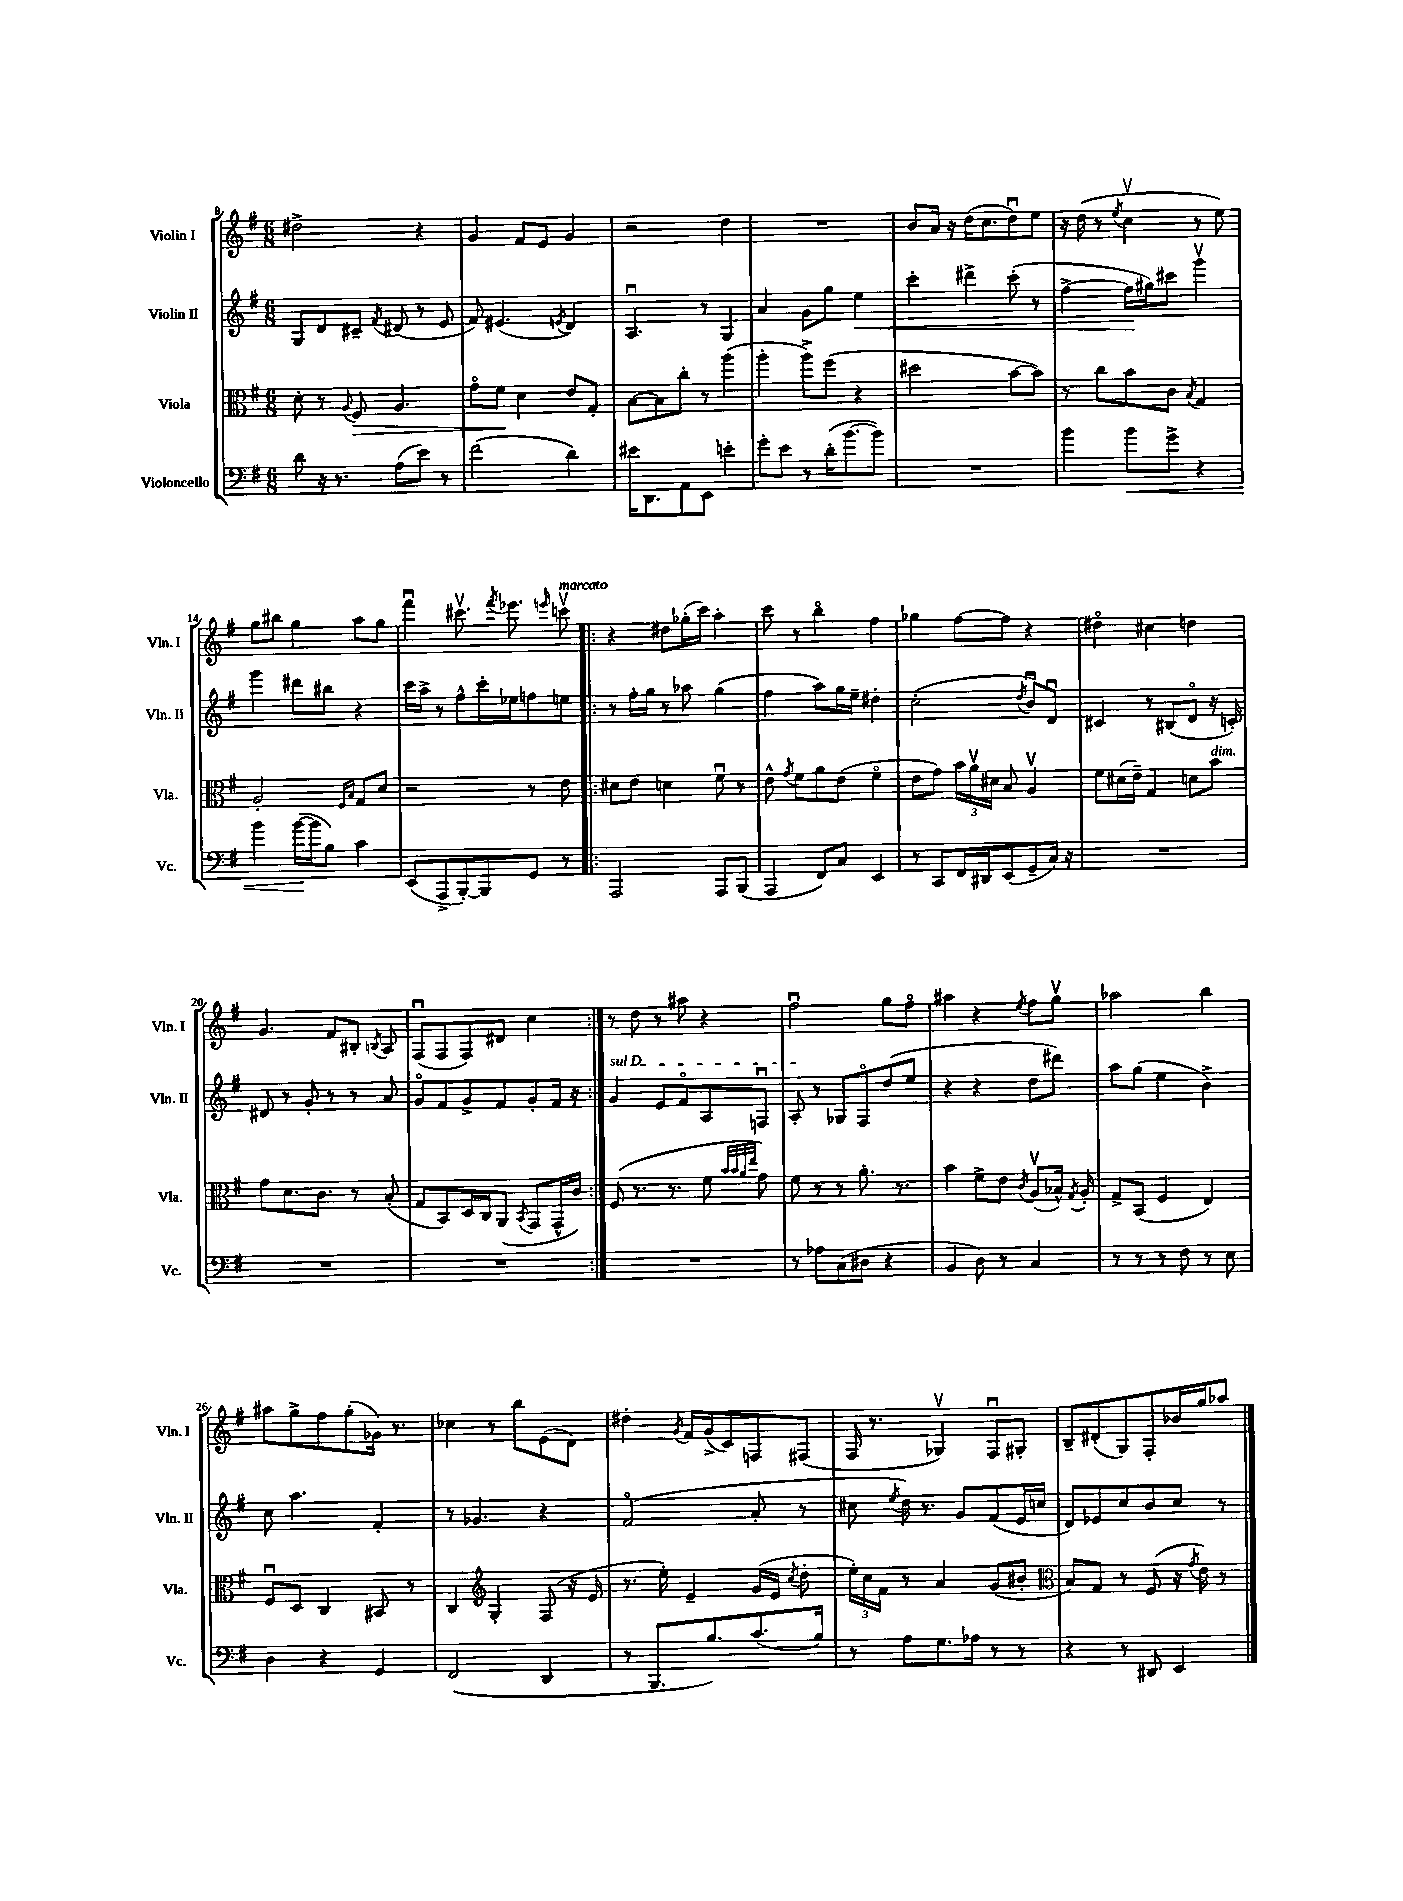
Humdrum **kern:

**kern	**dynam	**kern	**dynam	**kern	**dynam	**kern
*part4	*part4	*part3	*part3	*part2	*part2	*part1
*staff4	*staff4	*staff3	*staff3	*staff2	*staff2	*staff1
*I"Violoncello	*	*I"Viola	*	*I"Violin II	*	*I"Violin I
*I'Vc.	*	*I'Vla.	*	*I'Vln. II	*	*I'Vln. I
*clefF4	*	*clefC3	*	*clefG2	*	*clefG2
*k[f#]	*	*k[f#]	*	*k[f#]	*	*k[f#]
*M6/8	*	*M6/8	*	*M6/8	*	*M6/8
=8	=8	=8	=8	=8	=8	=8
8d\	.	8d'\	.	8G/L	.	2dd#X^\
16r	.	8r	.	8d/	.	.
8.r	.	.	.	.	.	.
.	.	8qqA/	.	.	.	.
!	!	!	!LO:HP:b	!	!	!
.	.	8F#/	>	8c#X~/J	.	.
.	.	.	.	8qf#/	.	.
(8A\L	.	4.A/	.	(8d#X/	.	.
8e\J)	.	.	.	8r	.	4r
8r	.	.	.	8e/	.	.
=9	=9	=9	=9	=9	=9	=9
(2f#\	.	8g\L	.	8f#/)	.	4g/
.	.	8f#\J	.	(4.e#X/	.	.
.	.	4d\	]	.	.	8f#/L
.	.	.	.	.	.	8e/J
.	.	.	.	8qen/	.	.
4d\)	.	8e/L	.	4d/)	.	4g/
.	.	8G'/J	.	.	.	.
=10	=10	=10	=10	=10	=10	=10
16e#X\KL	.	[8B\L	.	4.Au/	.	2r
8.DD\	.	.	.	.	.	.
.	.	8B\]	.	.	.	.
8AA\	.	8cc'\J	.	.	.	.
8EE\J	.	8r	.	8r	.	.
4en'\	.	(4aa\	.	4G/	.	4dd\
=11	=11	=11	=11	=11	=11	=11
8g'\L	.	4aa'\	.	4a/	.	2.r
8e\J	.	.	.	.	.	.
8r	.	8aa^\L)	.	8g\L	.	.
(16d'\KL	.	(8ff#\J	.	8gg\J	.	.
[8.b\	.	.	.	.	.	.
!	!	!	!	!	!LO:HP:b	!
.	.	4r	.	4ee\	<	.
8b\J])	.	.	.	.	.	.
=12	=12	=12	=12	=12	=12	=12
2.r	.	2dd#X\	.	4ccc'\	.	8b/L
.	.	.	.	.	.	16a/Jk
.	.	.	.	.	.	16r
.	.	.	.	4ddd#X^\	.	(16dd\KL
.	.	.	.	.	.	8.cc\
.	.	[8b\L	.	(8ccc'\	.	8ddu\)
.	.	8b\J])	.	8r	.	8ee\J
=13	=13	=13	=13	=13	=13	=13
4b\	.	8r	.	[4ff#^\	.	16r
.	.	.	.	.	.	(16dd\
.	.	8cc\L	.	.	.	8r
.	.	.	.	.	.	8qee/
!	!LO:HP:b	!	!	!	!	!
8b\L	<	8b\	.	16ff#\LL]	.	4ccv\
.	.	.	.	16gg#X\J)	[	.
8g^\J	.	8c\J	.	8ccc#X\J	.	.
.	.	8qB/	.	.	.	.
4r	.	4G/	.	4gggv\	.	8r
.	.	.	.	.	.	8ee\)
!!LO:LB:g=z
=14	=14	=14	=14	=14	=14	=14
4b\	.	2A'/	.	4ggg\	.	8gg\L
.	.	.	.	.	.	8bb#X\J
([16b\LL	.	.	.	8ddd#X\L	.	4gg\
16b\J]	[	.	.	.	.	.
8B\J)	.	.	.	8bb#X\J	.	.
.	.	16qqF#/LL	.	.	.	.
.	.	16qqB/JJ	.	.	.	.
4c\	.	8G/L	.	4r	.	8aa\L
.	.	8d/J	.	.	.	8gg\J
=15	=15	=15	=15	=15	=15	=15
(8EE/L	.	2r	.	16ccc\LL	.	4fff#u\
.	.	.	.	16aa^\JJ	.	.
8AAA^/	.	.	.	8r	.	.
[8BBB'/)	.	.	.	8ff#^^\L	.	8.ccc#Xv\
8BBB/]	.	.	.	16ccc'\L	.	.
.	.	.	.	.	.	8qfff#/
.	.	.	.	16ee-X\J	.	8.eee-X\
8GG/J	.	8r	.	8ffn\	.	.
.	.	.	.	.	.	16qqeeen/
!	!	!	!	!	!	!LO:TX:a:i:t=marcato
8r	.	8e\	.	8een\J	.	8cccnv\
=16!|:	=16!|:	=16!|:	=16!|:	=16!|:	=16!|:	=16!|:
2AAA/	.	8d#X\L	.	8r	.	4r
.	.	8e\J	.	16ff#'\LL	.	.
.	.	.	.	16gg\JJ	.	.
.	.	4dn\	.	8r	.	8dd#X\L
.	.	.	.	8aa-X\	.	(16gg-X'\L
.	.	.	.	.	.	16ccc\JJ)
8AAA/L	.	8f#u\	.	(4gg\	.	4aa'\
(8BBB/J	.	8r	.	.	.	.
=17	=17	=17	=17	=17	=17	=17
4AAA/	.	8e^^\	.	4ff#\	.	8ccc\
.	.	8qg/	.	.	.	.
.	.	8f#\L	.	.	.	8r
8FF#/L)	.	8a\	.	8aa\L)	.	4bb\
8C/J	.	(8e\J	.	16gg\L	.	.
.	.	.	.	16ee~\JJ	.	.
4EE/	.	4f#\	.	4dd#X'\	.	4ff#\
=18	=18	=18	=18	=18	=18	=18
8r	.	8e\L	.	(2cc'\	.	4gg-X\
8CC/L	.	8g\J)	.	.	.	.
16FF#/L	.	24b\LL	.	.	.	[8ff#\L
.	.	24av\	.	.	.	.
16DD#X/J	.	.	.	.	.	.
.	.	24d#X\JJ	.	.	.	.
(8EE/	.	8B/	.	.	.	8ff#\J]
.	.	.	.	8qdd/	.	.
8GG~/	.	4Av/	.	8bu/L)	.	4r
16C/Jk)	.	.	.	8du/J	.	.
16r	.	.	.	.	.	.
=19	=19	=19	=19	=19	=19	=19
2.r	.	8f#\L	.	4c#X/	.	4dd#X\
.	.	(16d#X\L	.	.	.	.
.	.	16e~\JJ)	.	.	.	.
.	.	4G/	.	8r	.	4cc#X\
.	.	.	.	(8B#X/L	.	.
.	.	8dn\L	.	8d/J	.	4ddn\
!	!	!LO:TX:a:i:t=dim.	!	!	!	!
.	.	8b\J	.	16r	.	.
.	.	.	.	16cn'/)	.	.
!!LO:LB:g=z
=20	=20	=20	=20	=20	=20	=20
2.r	.	8g\L	.	8d#X/	.	4.g/
.	.	8.d\	.	8r	.	.
.	.	.	.	8g'/	.	.
.	.	8.c\J	.	.	.	.
.	.	.	.	8r	.	8f#/L
.	.	8r	.	8r	.	8B#X'/J
.	.	.	.	.	.	8qBn/
.	.	(8B'/	.	8a/	.	8A/
=21	=21	=21	=21	=21	=21	=21
2.r	.	8G/L	.	8g/L	.	(8F#u/L
.	.	8BB/)	.	8f#/	.	8F#/
.	.	16D/L	.	8g^/	.	8F#/)
.	.	16C/J	.	.	.	.
.	.	(8AA/J	.	8f#/	.	8d#X/J
.	.	8qBB/	.	.	.	.
.	.	8GG/L	.	8g'/	.	4cc\
.	.	16GG^^/L	.	16f#/Jk	.	.
.	.	16c/JJ)	.	16r	.	.
=22:|!	=22:|!	=22:|!	=22:|!	=22:|!	=22:|!	=22:|!
!	!	!	!	!LO:TX:a:i:t=sul D	!	!
2.r	.	(8F#/	.	4g/	.	8r
.	.	8.r	.	.	.	8dd\
.	.	.	.	8e/L	.	8r
.	.	8.r	.	.	.	.
.	.	.	.	8f#/	.	8aa#X\
.	.	8f#\	.	8A/	.	4r
.	.	32qqb/LLL	.	.	.	.
.	.	32qqb/	.	.	.	.
.	.	32qqa/	.	.	.	.
.	.	32qqee/JJJ	.	.	.	.
.	.	8g\)	.	8Fnu/J	.	.
=23	=23	=23	=23	=23	=23	=23
8r	.	8f#\	.	8A'/	.	2ff#u\
8A-X\L	.	8r	.	8r	.	.
(8C\	.	8r	.	8G-X/L	.	.
8D#X\J	.	8.a'\	.	8F#/	.	.
4r	.	.	.	(8dd/	.	8gg\L
.	.	8.r	.	.	.	.
.	.	.	.	8ee/J	.	8ff#\J
=24	=24	=24	=24	=24	=24	=24
4BB/	.	4b\	.	4r	.	4aa#X\
8D\)	.	8f#^\L	.	4r	.	4r
8r	.	8e\J	.	.	.	.
.	.	8qc/	.	.	.	8qee/
4C/	.	(8Av/L	.	8dd\L	.	8ff#\L
.	.	16B-X^^/Jk)	.	8ddd#X\J)	.	8ggv\J
.	.	8qG/	.	.	.	.
.	.	16A'/	.	.	.	.
=25	=25	=25	=25	=25	=25	=25
8r	.	8G^/L	.	8aa\L	.	2aa-X\
8r	.	(8BB/J	.	(8gg\J	.	.
8r	.	4F#/	.	4ee\	.	.
8F#\	.	.	.	.	.	.
8r	.	4E/)	.	4b^\)	.	4bb\
8E\	.	.	.	.	.	.
!!LO:LB:g=z
=26	=26	=26	=26	=26	=26	=26
4D\	.	8F#u/L	.	8cc\	.	8aa#X\L
.	.	8D/J	.	4.aa\	.	8gg^\
4r	.	4C/	.	.	.	8ff#\
.	.	.	.	.	.	(8gg'\
4GG/	.	8BB#X/	.	4f#'/	.	16g-X\Jk)
.	.	.	.	.	.	8.r
.	.	8r	.	.	.	.
=27	=27	=27	=27	=27	=27	=27
(2FF#/	.	4C/	.	8r	.	4cc-X\
.	.	.	.	4.g-X/	.	.
*	*	*clefG2	*	*	*	*
.	.	4G'/	.	.	.	8r
.	.	.	.	.	.	8bb\L
4DD/	.	(8F#/	.	4r	.	(8e\
.	.	16r	.	.	.	8d\J)
.	.	16e/	.	.	.	.
=28	=28	=28	=28	=28	=28	=28
8r	.	8.r	.	(2f#/	.	4dd#X'\
8.BBB/L	.	.	.	.	.	.
.	.	16ee'\)	.	.	.	.
.	.	.	.	.	.	8qg/
.	.	4e~/	.	.	.	16f#/LL
8.B/)	.	.	.	.	.	(16g^/J
.	.	.	.	.	.	8c/)
(8.c/	.	(16g/LL	.	8a'/	.	8Fn/
.	.	16e/JJ	.	.	.	.
.	.	8qcc/	.	.	.	.
.	.	8dd'\	.	8r	.	(8F#X/J
16B/Jk)	.	.	.	.	.	.
=29	=29	=29	=29	=29	=29	=29
8r	.	24ee'\LL)	.	8cc#X\	.	16F#/
.	.	24cc\	.	.	.	.
.	.	.	.	.	.	8.r
.	.	24f#\JJ	.	.	.	.
.	.	.	.	8qee/	.	.
8A\L	.	8r	.	16dd\)	.	.
.	.	.	.	8.r	.	.
8.G\	.	4a/	.	.	.	4G-Xv/)
.	.	.	.	8g/L	.	.
16A-X\Jk	.	.	.	.	.	.
8r	.	(8g/L	.	(8f#/	.	8F#u/L
8r	.	8b#X'/J	.	16e/L	.	8G#X'/J
.	.	.	.	16ccn/JJ	.	.
=30	=30	=30	=30	=30	=30	=30
*	*	*clefC3	*	*	*	*
4r	.	8B/L)	.	8d/L)	.	8B~/L
.	.	8G/J	.	8e-X/	.	(8d#X'/
8r	.	8r	.	8cc/	.	8G/)
8DD#X/	.	(8F#/	.	8b/	.	8F#'/
4EE/	.	16r	.	8cc/J	.	16b-X/L
.	.	8qg/	.	.	.	.
.	.	16e\)	.	.	.	16gg/J
.	.	8r	.	8r	.	8aa-X/J
==	==	==	==	==	==	==
*-	*-	*-	*-	*-	*-	*-
